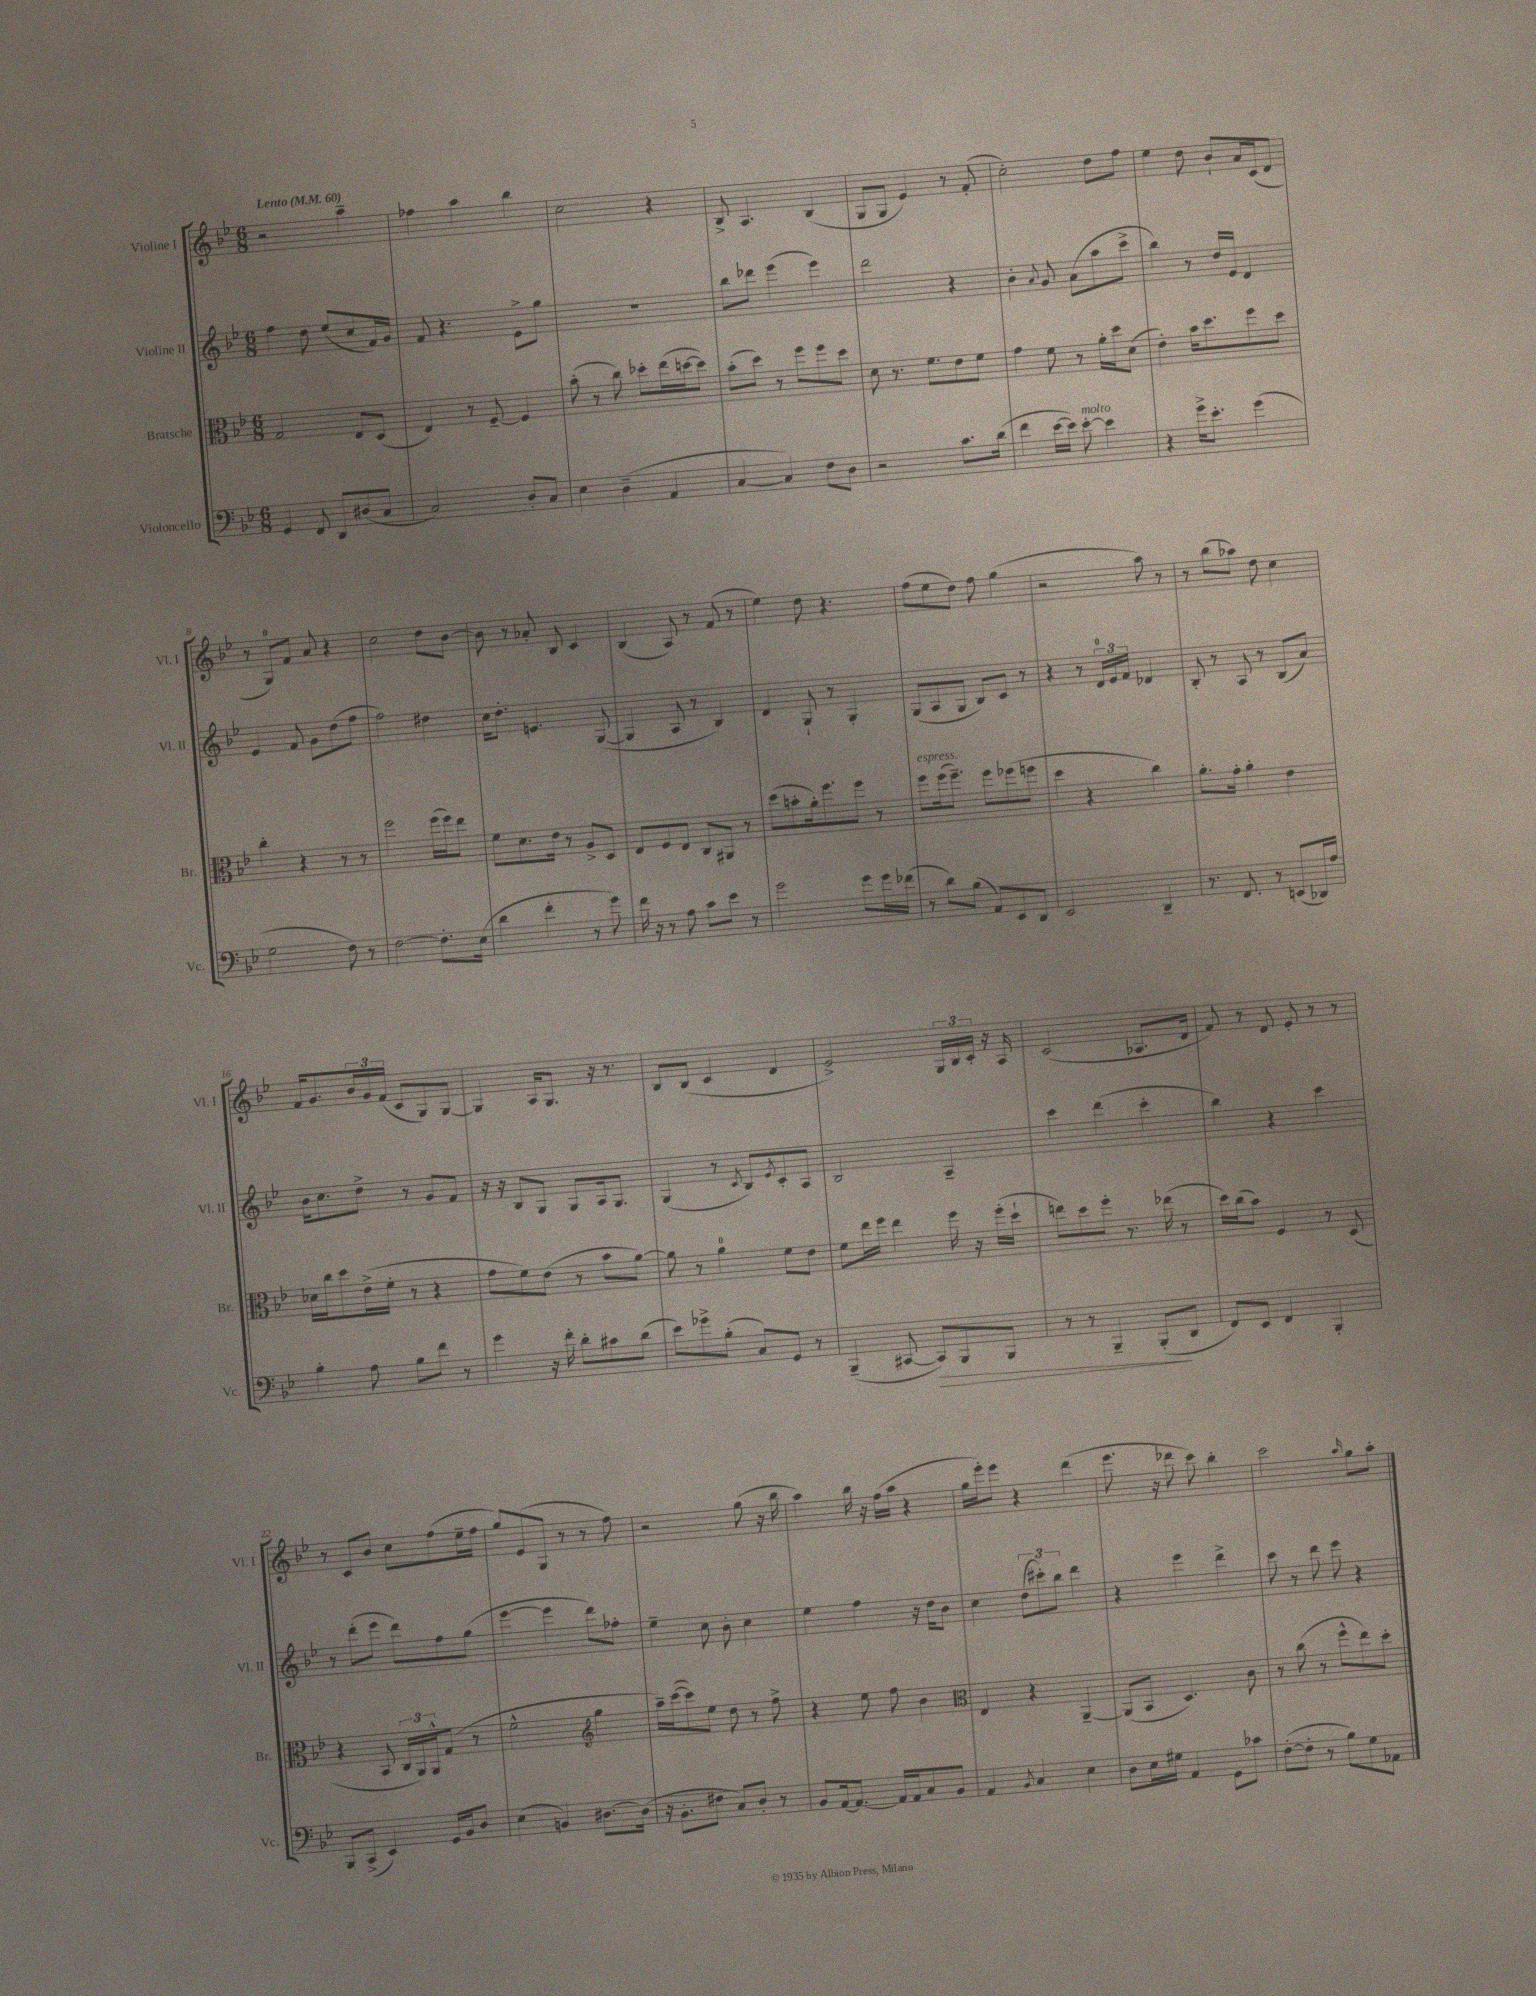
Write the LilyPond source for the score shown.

<<
\new StaffGroup <<
\new Staff = "s0" \with { instrumentName = "Violine I" shortInstrumentName = "Vl. I" } {
    \clef treble \key bes \major \numericTimeSignature \time 6/8 \tempo "Lento" 4 = 60
    r2 a''4-- |
    fes''4 a''4 bes''4 |
    c''2 r4 |
    bes8-> a4. bes4( |
    g8 g8 ees'4) r8 f'8-.( |
    c''2-.) d''8 f''8 |
    ees''4 d''8 bes'8-! a'16 c'16( d'8 |
    r8 g8-0) f'8 a'8 r4 |
    c''2 d''8 bes'8~ |
    bes'8 r8 aes'8-. bes8 c'4 |
    bes4( a8) r8 f'8( r8 |
    ees''4) d''8 r4. |
    f''8( ees''8 d''8) f''8 g''4( |
    r2 a''8) r8 |
    r8 bes''8( aes''8) d''8 c''4 |
    f'16 g'8. \tuplet 3/2 { bes'16 g'16 f'16( } c'8 g8) g8~ |
    g4 a16 g8. r16 r8. |
    bes8 bes8( c'4 d'4 |
    ees'2->) \tuplet 3/2 { g16 bes16 c'16-. } r16 a16 |
    c'2( aes8. d'16 |
    f'8) r8 d'8 ees'8-. r8 r8 |
    r8 c'8 bes'8 c''8 f''8( ees''16-- f''16 |
    g''8) ees'8( g8 r8 r8 f''8) |
    r2 g''8( r16 bes''16 |
    a''4) bes''16 r16 f''16( a''16 r4 |
    g''16 ees'''16-.) ees'''8 r4 d'''4( |
    ees'''8. r16 des'''8 c'''8) bes''4-. |
    c'''2 \grace { a''16 } g''8 a''8-. \bar "|." |
}
\new Staff = "s1" \with { instrumentName = "Violine II" shortInstrumentName = "Vl. II" } {
    \clef treble \key bes \major \numericTimeSignature \time 6/8
    f''4 d''8 ees''8( c''8 f'16) g'16 |
    f'8 r4. ees'8-> g''8 |
    R2. |
    bes''8 des'''8 ees'''4( ees'''4) |
    d'''2 r4 |
    bes'4-. \appoggiatura { a'8 } g'8 a'8( a''8 c'''8-> |
    bes''4) r8 d''16 ees'16 d'4 |
    ees'4 f'8 g'8 d''8( f''8 |
    f''2) dis''4 |
    c''16 d''8.-. e'4. g8~( |
    g4 a8 r8 bes4) |
    d'4 g8-! r8 g4-. |
    g8( a8 g8 bes8) c'8 r8 |
    r4 r8 \tuplet 3/2 { d'16-0 ees'16 f'16 } des'4 |
    bes8-. r8 a8 r8 bes8( a'8) |
    bes'16 c''8. d''8-> r8 g'8 f'8 |
    r16 r16 bes8 g8 g8 a16 g8. |
    g4( r8 \acciaccatura { c'8 } bes8) \acciaccatura { ees'8 } c'8-. a8 |
    bes2 a4-- |
    c'''4 d'''4( c'''4-. |
    bes''4) r4 c'''4 |
    r8 d'''8-.( ees'''8 d'''8) f''8 g''8( |
    ees'''4~ ees'''4 d'''8) fes''8-. |
    ees''4-- c''8 bes'8-. c''4 |
    ees''4 f''4 r16 d''16 bes'8 |
    c''4 \tuplet 3/2 { d''8( cis'''8-.) bes''8 } d'''4 |
    r4 ees'''4 d'''4-> |
    c'''8 r8 d'''8 ees'''8 r4 \bar "|." |
}
\new Staff = "s2" \with { instrumentName = "Bratsche" shortInstrumentName = "Br." } {
    \clef alto \key bes \major \numericTimeSignature \time 6/8
    g2 ees8 d8( |
    ees4) r8 f8~-- f4 |
    bes'8-.( r8 c''8) des''8-. ees''16( d''16~ d''8) |
    bes'8-.( d''8) r8 f''8 f''8 d''8 |
    d'8 r8. f'8. ees'8 f'8 |
    g'4 f'8 r8 a'16-. d''16 d'8( |
    ees'4-.) bes'16 d''8. f''8 d''8 |
    c''4-. r4 r8 r8 |
    f''2 f''16( f''16) ees''8 |
    f'8 d'8. ees'16 r8 a8-> d8 |
    ees8 f8 ees8 c8 ais,8 r8 |
    d''8( b'8-. a'16-.) f''8. f''8 r8 |
    f''8^\markup { \italic "espress." } f''16( f''8.--) f''8 fes''8( f''8 |
    d''4 r4 c''4) |
    a'8.-. g'16-. a'4-. ees'4 |
    des'16 c''16 d''8 ees'16->( f'16-. r8 r4 |
    g'8 f'8) ees'8( r8 bes'8 a'8~) |
    a'8 r8 a'4-0 f'8 ees'8 |
    f'8 ees''16 f''16 ees''4 f''16 r16 f''16-.( d''16-! |
    e''8) d''8 f''8-. r8. ees''16( r8 |
    d''16) c''16( bes'8) f4 r8 d8( |
    r4 bes,8 \tuplet 3/2 { c16 a,16) a,16-^ } g8( r8 |
    f'2-^ \clef treble g''4 |
    a''16--) c'''16~( c'''8) ees''8 d''8 r8 f''8-> |
    r4 ees''8 f''8 bes'4 |
    \clef alto ees4 r4 a,4~-- |
    a,8( bes,8 d4.) c'8 |
    r8 c''8( r8 f''8-^ ees''8) d''8-. \bar "|." |
}
\new Staff = "s3" \with { instrumentName = "Violoncello" shortInstrumentName = "Vc." } {
    \clef bass \key bes \major \numericTimeSignature \time 6/8
    g,4 f,8 d,8 dis8( c8 |
    c2) d8-. c8 |
    ees4 d4--( a,4 |
    c4~ c4) f8 d8 |
    r2 c'8. d'16( |
    f'4 ees'16~ ees'16) ees'8~-.^\markup { \italic "molto" } ees'4 |
    r4 g'16-> ees'8.-. g'4( |
    g2 f8) r8 |
    f2~ f8.-. ees16( |
    d'4 f'4-. r8 g'8) |
    f'16 r16 r8 a8 c'8 ees'8 r8 |
    g'2 g'8 g'16 fes'16( |
    r8 d'8) bes8( a,8) ees,8 d,8 |
    ees,2 d,4-- |
    r8. f,8. r8 e,8( des,16) a16 |
    bes4-. a8 bes8 f'8 r8 |
    g'4 r16 f'16-. d'8-. cis'8 d'8( |
    ees'8) ges'8-> bes8-.( c8) g,8 r8 |
    bes,,4--( cis,8~ cis,8\>) bes,,8 bes,,8 |
    r8 r8 bes,,4-- bes,,8-.\!( d,8 |
    f,8) ees,8 f,4 bes,,4-. |
    bes,,8 c,8->( ees,4) g,16 bes,16 d8 |
    ees4( b,4) dis8.~ dis16( |
    r16 bes,8.-. fis8 c8) d8-. r8 |
    bes,8 a,16~ a,8.~ a,16 a,16 c8 bes,8 |
    a,4 \acciaccatura { bes,8 } c4 ees4 |
    d8 ees16 gis16 a,4 g,8 ces'8 |
    f8~-.( f8-. r8 bes8) g8 aes,8 \bar "|." |
}
>>
>>
